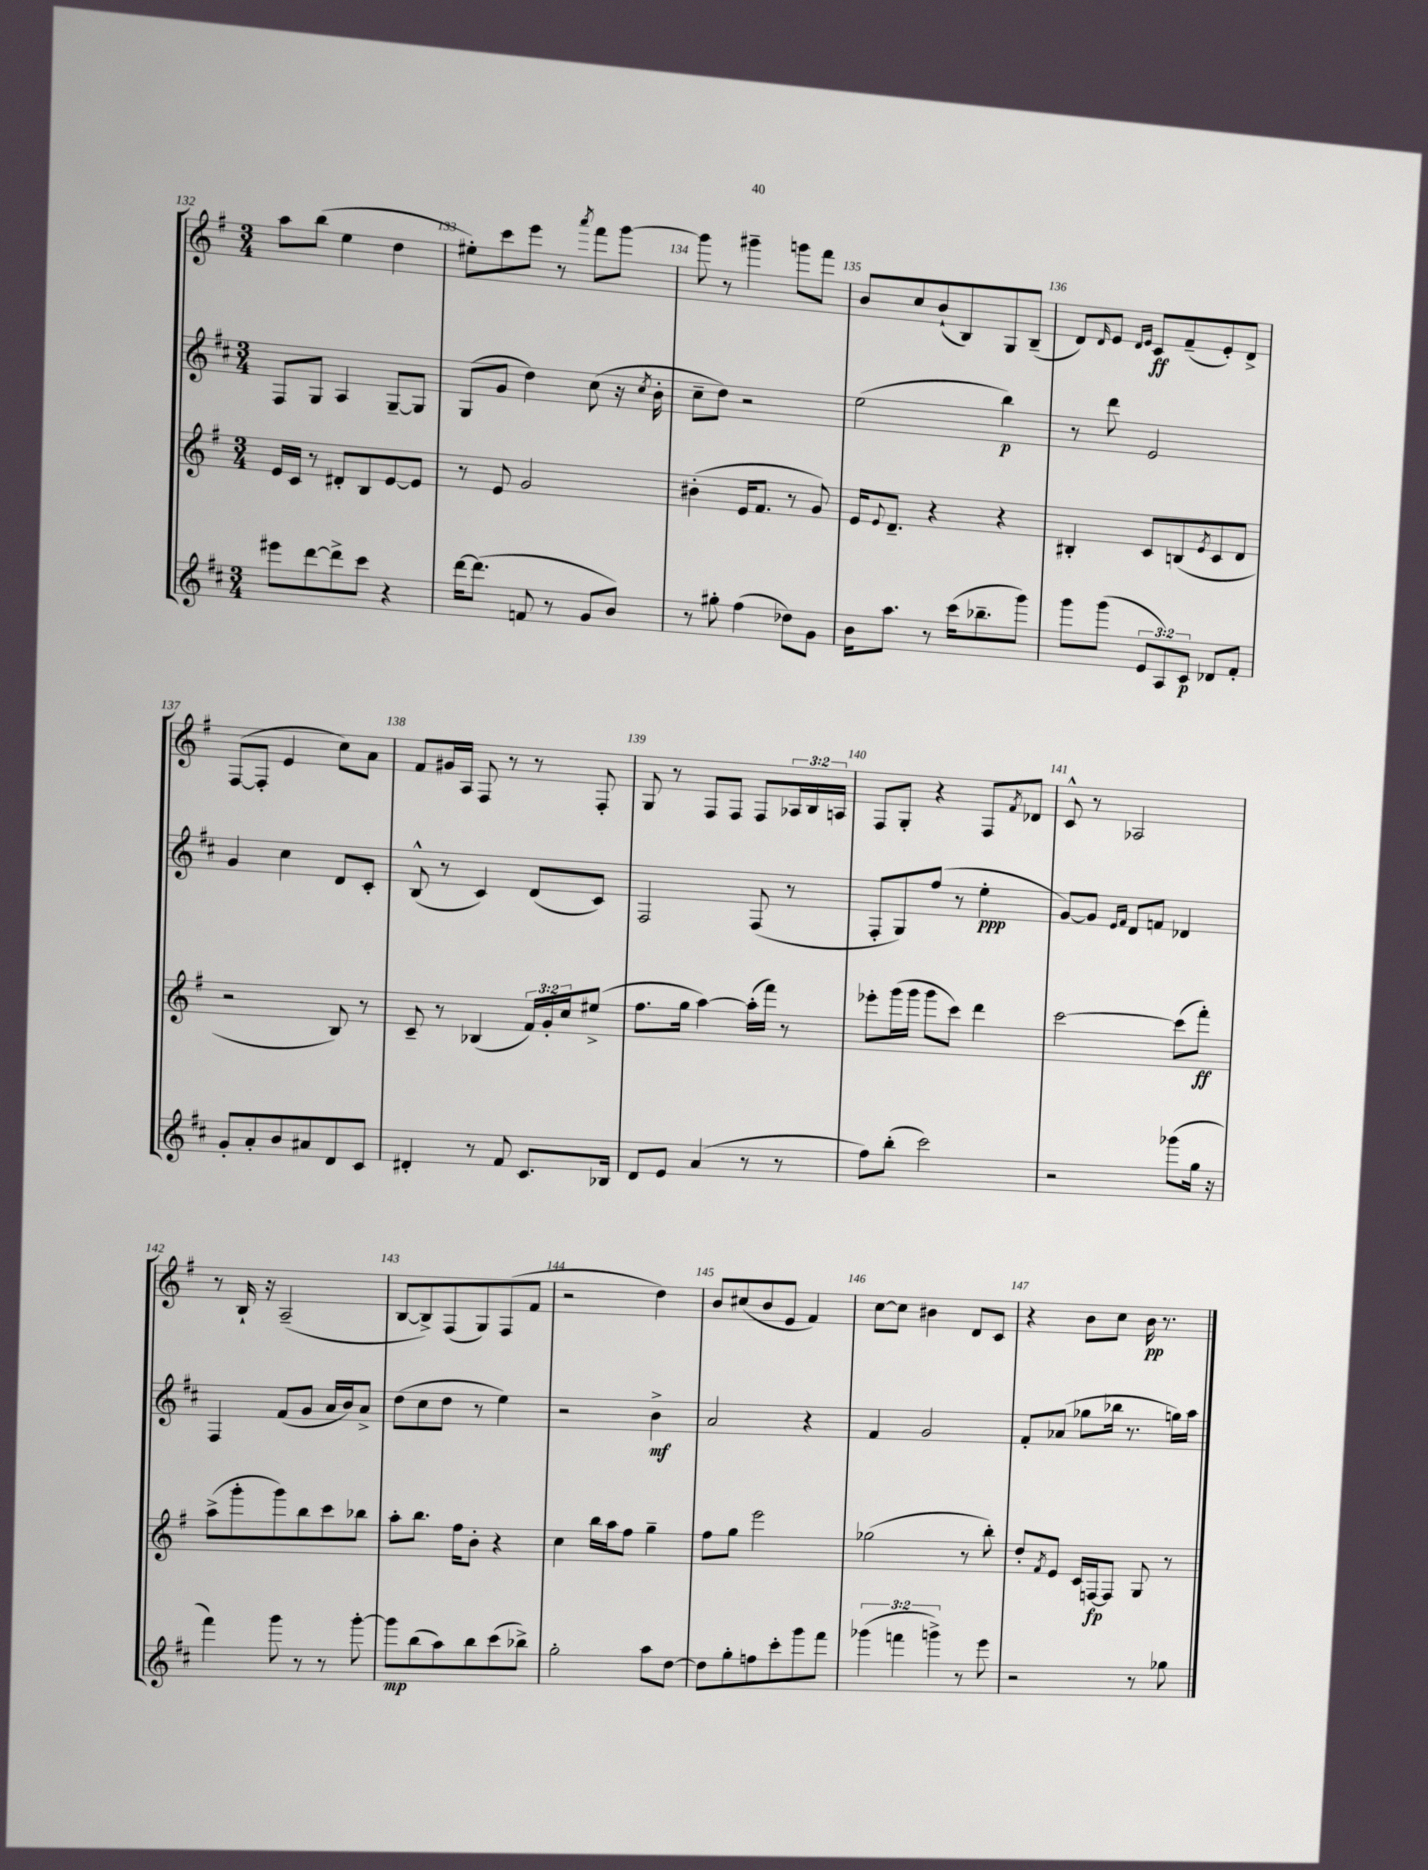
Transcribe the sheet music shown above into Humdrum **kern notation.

**kern	**kern	**kern	**kern
*staff4	*staff3	*staff2	*staff1
*clefG2	*clefG2	*clefG2	*clefG2
*k[f#c#]	*k[f#]	*k[f#c#]	*k[f#]
*M3/4	*M3/4	*M3/4	*M3/4
8eee#	16e	8F#	8aa
.	16c	.	.
[8ddd	8r	8G	(8bb
8ddd^]	8d#'	4A	4ee
8ccc#	8B	.	.
4r	[8e	[8G~	4dd
.	8e]	8G]	.
=	=	=	=
[16ddd	8r	(8G	8ee#')
(8.ddd]	.	.	.
.	8e	8g	8ccc
8f	2g	4dd)	8eee
8r	.	.	8r
.	.	.	8qaaa
8g	.	(8cc#	8fff#
8b)	.	16r	[8ggg
.	.	8qcc#	.
.	.	16b'	.
=	=	=	=
8r	(4b#'	8cc#~	8ggg]
8gg#'	.	8dd)	8r
(4ff#	16e	2r	4ggg#~
.	8.f#	.	.
8dd-)	8r	.	8ggg
8g	8g)	.	8fff#
=	=	=	=
16b	16e	(2ee	8b
.	8qqe	.	.
8.aa	8.d~	.	.
.	.	.	8cc
8r	4r	.	(8b`
(16ccc#	.	.	8B)
8.bb-~	.	.	.
.	4r	4bb)	8G
8ggg)	.	.	(8B~
=	=	=	=
8ggg	4B#'	8r	8d)
.	.	.	16qqd
(8ggg	.	8ddd	8e
.	.	.	16qqd
.	.	.	16qqe
12e	8c	2e	8c
12A)	.	.	.
.	(8B	.	(8f#~
12c#	.	.	.
.	8qe	.	.
8d-	8c	.	8e')
8f#'	8d	.	8d^
=	=	=	=
8g'	2r	4g	([8F#
8a'	.	.	8F#']
8b	.	4cc#	4e
8a#	.	.	.
8d	8B)	8d	8cc)
8c#	8r	8c#'	8a
=	=	=	=
4d#'	8c~	(8B^^	8f#
.	8r	8r	16g#
.	.	.	16A
8r	(4B-	4c#)	8F#
8f#	.	.	8r
8.c#	24f#)	(8d	8r
.	24g'	.	.
.	24cc	.	.
.	(8ee#^	8c#)	8F#'
16B-	.	.	.
=	=	=	=
8d	8.ff#	2F#	8G
8e	.	.	8r
.	16gg	.	.
(4a	[4aa)	.	8F#
.	.	.	8F#
8r	(16aa']	(8F#	8F#
.	16fff#)	.	.
8r	8r	8r	24A-
.	.	.	24B
.	.	.	24A
=	=	=	=
8ff#)	8eee-'	8F#'	8F#
(8bb'	(16ggg	8G)	8G'
.	16ggg	.	.
2ccc#)	8ggg	(8ff#	4r
.	8ccc)	8r	.
.	4ddd	4ee'	8F#
.	.	.	8qf#
.	.	.	8d-
=	=	=	=
2r	[2ccc	[8g)	8c^^
.	.	8g]	8r
.	.	16qqe	.
.	.	16qqf#	.
.	.	8d	2A-
.	.	8f	.
(8ggg-	(8ccc]	4d-	.
16gg	8fff#')	.	.
16r	.	.	.
=	=	=	=
4fff#)	(8aa^	4F#	8r
.	8ggg'	.	16B`
.	.	.	16r
8ggg	8ggg)	(8f#	(2A~
8r	8bb	8g	.
8r	8ccc	16a	.
.	.	16b)	.
[8ggg'	8bb-	8a^	.
=	=	=	=
8ggg]	8aa'	(8dd	[8B
(8bb	8.bb	8cc#	8B^])
8aa)	.	8dd	(8F#
.	16ff#	.	.
8bb	8b'	8r	8G)
(8ccc#	4r	4ee)	(8F#
8bb-^)	.	.	8f#
=	=	=	=
2gg'	4cc	2r	2r
.	16bb	.	.
.	16aa	.	.
.	8ff#	.	.
8aa	4gg~	4b^	4dd)
[8dd	.	.	.
=	=	=	=
8dd]	8ff#	2a	8b
8gg'	8gg	.	(8cc#
8ff	2eee	.	8b
8ccc#'	.	.	8e
8ggg	.	4r	4f#)
8fff#	.	.	.
=	=	=	=
(6ggg-	(2gg-	4f#	[8cc
.	.	.	8cc]
6fff	.	.	.
.	.	2g	4b#
6ggg^)	.	.	.
8r	8r	.	8d
8eee	8bb')	.	8c
=	=	=	=
2r	8dd'	8f#'	4r
.	8qf#	.	.
.	8e	(8a-	.
.	16c	8gg-	8b
.	[16F	.	.
.	8F]	16bb-	8cc
.	.	8.r	.
8r	8G	.	16b
.	.	.	8.r
8gg-	8r	16gg)	.
.	.	16aa	.
==	==	==	==
*-	*-	*-	*-
